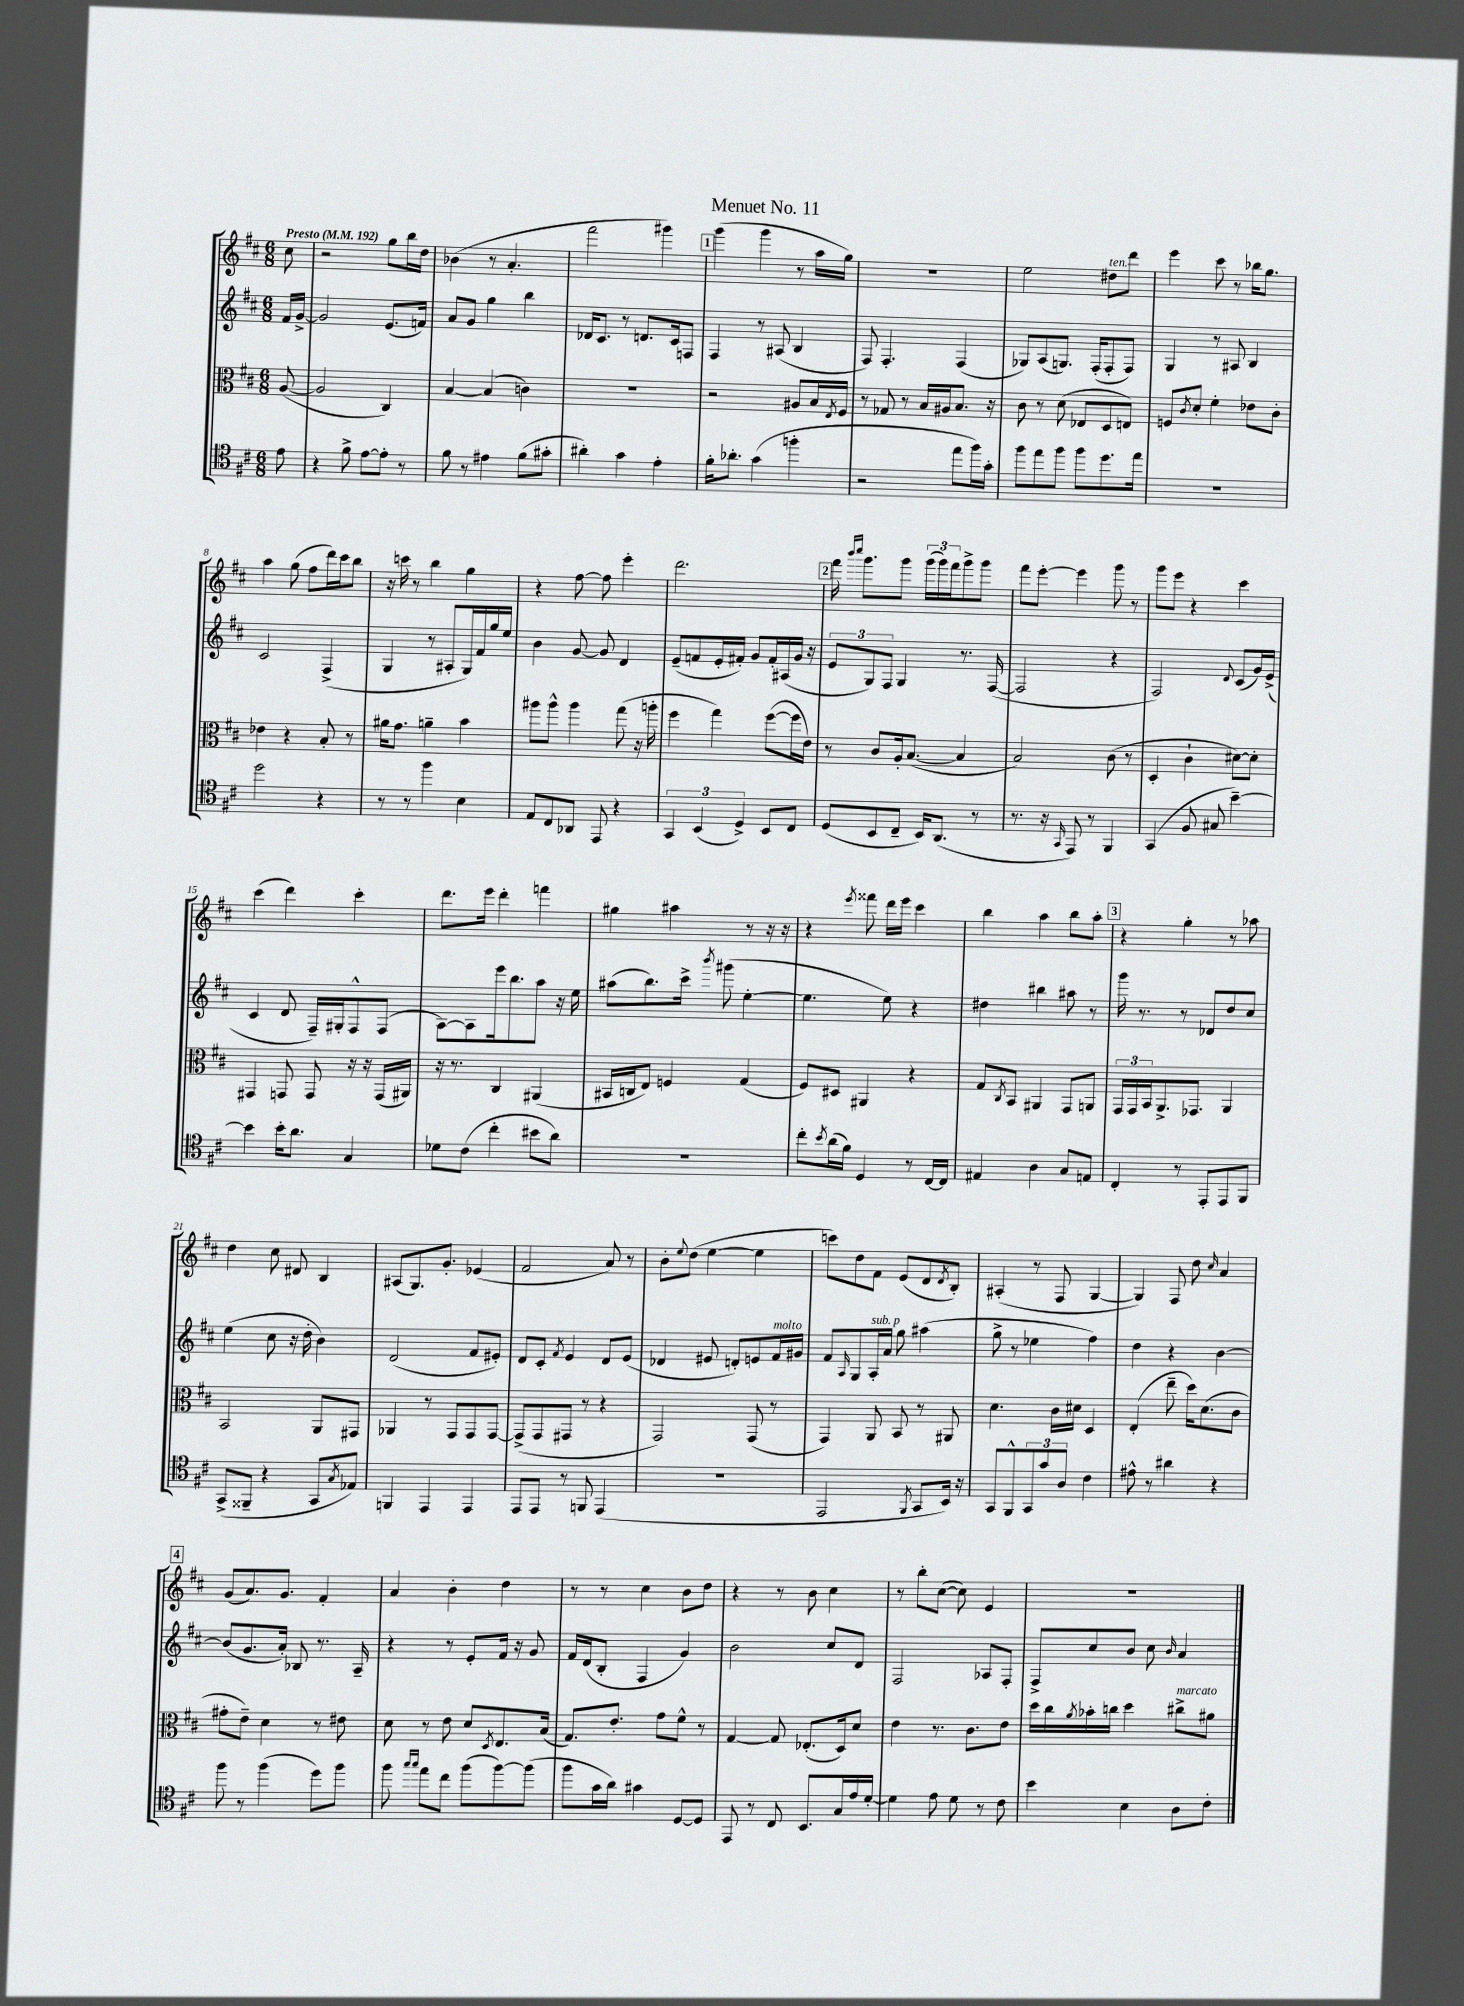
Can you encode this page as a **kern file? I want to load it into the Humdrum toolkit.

**kern	**kern	**kern	**kern
*part4	*part3	*part2	*part1
*staff4	*staff3	*staff2	*staff1
*clefC4	*clefC3	*clefG2	*clefG2
*k[f#c#]	*k[f#c#]	*k[f#c#]	*k[f#c#]
*M6/8	*M6/8	*M6/8	*M6/8
*MM192	*MM192	*MM192	*MM192
=	=	=	=
!	!	!	!LO:TX:a:B:t=Presto
8e\	([8A/	16f#/LL	8cc#\
.	.	[16g^/JJ	.
=1	=1	=1	=1
4r	2A/]	2g/]	2r
8f#^\	.	.	.
[8e\L	.	.	.
8e'\J]	4C#/)	(8.e/L	8gg\L
8r	.	.	16bb\L
.	.	16fn/Jk)	16dd\JJ
=2	=2	=2	=2
8f#\	[4B/	8a/L	(4b-X\
8r	.	8g/J	.
4e#X\	(4B/]	4gg\	8r
.	.	.	4.a'/
(8f#\L	4cn\)	4bb\	.
8g#X'\J	.	.	.
=3	=3	=3	=3
4a#X'\)	2.r	16d-X/KL	2fff#\
.	.	8.c#/J	.
4g\	.	8r	.
.	.	8.dn/L	.
4e'\	.	.	4ggg#X\)
.	.	16c#/k	.
.	.	8Fn/J	.
!!LO:REH:place=s1:t=1
=4	=4	=4	=4
16f#'\KL	2r	4F#/	(4ggg\
8.a-X'\J	.	.	.
(4g\	.	8r	4ggg\
.	.	(8A#X/	.
4ffn'\	8A#X/L	4B/	8r
.	16B/L	.	16aa\LL
.	8qE/	.	.
.	16F#/JJ	.	16gg\JJ)
=5	=5	=5	=5
2r	8r	8F#/)	2.r
.	8G-X/	4.F#'/	.
.	8r	.	.
.	16B/LL	.	.
.	16A#X/J	.	.
8ee\L	8.B/J	(4F#/	.
16ff#\L)	.	.	.
16g'\JJ	16r	.	.
=6	=6	=6	=6
8ff#\L	8c#\	8G-X/L)	2ee\
8ee\	8r	(8A/	.
8ff#\J	(8d\	8.Gn/J)	.
8ff#\L	8E-X/L	.	.
.	.	(16F#'/KL	.
!	!	!	!LO:TX:a:i:t=ten.
8.dd\	8D/	8F#'/	8dd#X\L
.	8En/J)	8F#/J)	8ddd\J
16ee\Jk	.	.	.
=7	=7	=7	=7
2.r	8Fn/L	4G/	4eee\
.	8qc#/	.	.
.	8d'/J	.	.
.	4f#'\	8r	8ccc#\
.	.	8A#X/	8r
.	8e-X\L	4B/	16bb-X\KL
.	.	.	8.gg\J
.	8c#'\J	.	.
!!LO:LB:g=z
=8	=8	=8	=8
2dd\	4e-X\	2c#/	4aa\
.	4r	.	(8gg\
.	.	.	8ff#\L
4r	8B'/	(4F#^/	16ddd\L)
.	.	.	16ccc#\J
.	8r	.	8bb\J
=9	=9	=9	=9
8r	16a#X\KL	4G/	16r
.	8.g\J	.	16cccn\
8r	.	.	8r
4ff#\	4an~\	8r	4bb\
.	.	8A#X'/L	.
4B\	4b\	16G/L)	4gg\
.	.	16f#/	.
.	.	16gg/	.
.	.	16ee/JJ	.
=10	=10	=10	=10
8E/L	8aa#X\L	4b\	4r
8C#/	8aa#^^\J	.	.
8AA-X/J	4aa#\	[8g/	[8ff#\
8EE/	.	8g/]	8ff#\]
4r	(8gg\	4d/	4eee'\
.	16r	.	.
.	16aan'\	.	.
=11	=11	=11	=11
6GG/	4ff#\	(8e~/L	2.ddd\
.	.	8fn/	.
(6BB/	.	.	.
.	4gg\)	16e'/L	.
.	.	16f#X'/JJ)	.
6D^/)	.	.	.
.	.	8g/L	.
8BB/L	([8ff#\L	16f#'/L	.
.	.	(16A#X/	.
8C#/J	16ff#\L]	16g/JJ	.
.	16e\JJ)	16r	.
!!LO:REH:place=s1:t=2
=12	=12	=12	=12
(8D/L	8r	12e/L	16fff#\
.	.	.	16qqbbb/LL
.	.	.	16qqcccc#/JJ
.	.	.	8.ggg\L
.	.	12G/)	.
8BB/	8c#/L	.	.
.	.	12F#/J	.
8C#~/J	16A'/k	4G/	8ggg\J
.	([8.B/J	.	.
16BB/KL)	.	.	(24ggg\LL
.	.	.	24ggg\)
(8.AA/J	.	.	.
.	.	.	24fff#\J
.	4B/]	8.r	8ggg^\
8r	.	.	8ggg\J
.	.	([16F#/	.
=13	=13	=13	=13
8.r	2B/)	2F#/]	8fff#\L
.	.	.	[8eee'\J
16r	.	.	.
16qqGG/	.	.	.
8EE/)	.	.	4eee\]
8r	.	.	.
4FF#/	(8c#\	4r	8ggg\
.	8r	.	8r
=14	=14	=14	=14
(4GG/	4D'/	2F#/)	8ggg\L
.	.	.	8eee\J
8F#/	4c#`\	.	4r
8G#X/	.	.	.
.	.	8qqd/	.
[4b~\)	[8d#X\L)	(8c#/L	4ccc#\
.	8d#'\J]	16g/L)	.
.	.	(16e^/JJ	.
!!LO:LB:g=z
=15	=15	=15	=15
4b\]	4GG#X/	4c#/	(4ccc#\
16b'\KL	8GGn/	8d/	4ddd\)
8.a\J	.	.	.
.	8GG/	16F#~/LL)	.
.	.	16G#X'/J	.
4G/	16r	8F#^^/	4ccc#'\
.	16r	.	.
.	(16GG/LL	(8F#/J	.
.	16AA#X/JJ)	.	.
=16	=16	=16	=16
8d-X\L	16r	[8A\L)	8.ddd\L
.	8.r	.	.
(8c#\J	.	8A\]	.
.	.	.	16eee\Jk
4cc#'\	4C#/	16eee\k	4ddd'\
.	.	8.bb\	.
8b#X\L	(4AA#X/	8aa\J	4fffn\
8a\J)	.	16r	.
.	.	16ee\	.
=17	=17	=17	=17
2.r	16BB#X/LL	(8aa#X\L	4gg#X\
.	16Cn/J	.	.
.	8E/J)	8.bb\)	.
.	4Fn/	.	4aa#X\
.	.	16ccc#^\Jk	.
.	.	8qbbb/	.
.	.	(8ggg#X\	.
.	(4G/	[4ee'\	8r
.	.	.	16r
.	.	.	16r
=18	=18	=18	=18
8cc#'\L	8F#/L)	4.ee\]	4r
8qb/	.	.	.
(16a\L	8D#X/J	.	.
16f#\JJ)	.	.	.
.	.	.	8qeee/
4D/	4AA#X/	.	8fff##X\
.	.	8ee\)	16ddd\LL
.	.	.	16eee\JJ
8r	4r	4r	4ccc#\
[16C#/LL	.	.	.
16C#/JJ]	.	.	.
=19	=19	=19	=19
4E#X/	8G/L	4dd#X\	4bb\
.	8qC#/	.	.
.	8BB/J	.	.
4A\	4AA#X/	4bb#X\	4aa\
8G/L	8GG/L	8aa#X\	8bb\L
8En/J	8AAn/J	8r	8aa'\J
!!LO:REH:place=s1:t=3
=20	=20	=20	=20
4C#'/	24GG/LL	16ggg\	4r
.	24GG/	.	.
.	.	8.r	.
.	24BB/J	.	.
.	8.AA^/	.	.
8r	.	8r	4gg'\
.	8.GG-X/J	.	.
8EE'/L	.	8d-X/L	.
8EE/	4AA/	8dd/	8r
8FF#/J	.	8cc#/J	8aa-X\
!!LO:LB:g=z
=21	=21	=21	=21
(8GG^/L	2BB/	(4ee\	4dd\
8FF##X~/J	.	.	.
4r	.	8cc#\	8cc#\
.	.	16r	8d#X/
.	.	16dd'\	.
8GG/L	8AA/L	4b\)	4B/
8qG/	.	.	.
8E-X/J)	8GG#X/J	.	.
=22	=22	=22	=22
4FFn/	4AA-X/	(2d/	(8A#X/L
.	.	.	8.G/)
4EE/	8r	.	.
.	.	.	8.g'/J
.	8GG/L	.	.
4EE/	8GG/	8f#/L	(4e-X/
.	[8GG/J	8e#X'/J)	.
=23	=23	=23	=23
8EE/L	(8GG^/L]	8d/L	2f#/
8EE/J	8GG/	8c#'/J	.
.	.	8qf#/	.
8r	8GG#X/J	4e/	.
8FFn/	8r	.	.
(4EE/	4r	8d/L	8a/)
.	.	(8e/J	8r
=24	=24	=24	=24
2.r	2GG/)	4d-X/	8b'\L
.	.	.	8qqee/
.	.	.	(8dd\J
.	.	8e#X/	[4ee\
.	.	8dn'/L)	.
.	(8GG/	8en/	4ee\]
!	!	!LO:TX:a:i:t=molto	!
.	8r	16f#/L	.
.	.	16g#X/JJ	.
=25	=25	=25	=25
2EE/	4GG/)	8f#/L	8cccn\L)
.	.	16qqA/	.
.	.	8G/	8dd\
!	!	!LO:TX:a:i:t=sub. p	!
.	8AA/	16A'/L	8f#\J
.	.	16a/JJ	.
.	8BB/	8gg\	(8e/L
8qFF#/	.	.	.
8GG/L	8r	(4aa#X\	8d/
.	.	.	8qd/
16BB/Jk)	8AA#X/	.	8B'/J)
16r	.	.	.
=26	=26	=26	=26
8GG/L	4.d\	8gg^\	(4A#X'/
8FF#^^/	.	8r	.
12GG/	.	4ee-X\	8r
12g/	.	.	.
.	16c#\LL	.	8F#/
12A/J	.	.	.
.	16d#X\JJ	.	.
4c#\	4D/	4ff#\)	[4G/
=27	=27	=27	=27
8e#X^^\	(4E'/	4dd\	4G/])
8r	.	.	.
4a#X\	8ee~\	4r	8F#/
.	16dd\KL)	.	8dd\
.	(8.d\	.	.
.	.	.	16qqcc#/
4r	.	[4b\	4a/
.	8c#\J	.	.
!!LO:LB:g=z
!!LO:REH:place=s1:t=4
=28	=28	=28	=28
8ff#\	8g#X'\L	(8b/L]	(8g/L
8r	8e~\J)	8.g/	8.a/)
(4ff#\	4d\	.	.
.	.	16a'/Jk)	8.g/J
.	.	8B-X/	.
8dd\L)	8r	8.r	4f#'/
8ff#\J	8e#X\	.	.
.	.	16A~/	.
=29	=29	=29	=29
8ff#\	8d\	4r	4a/
16qqgg/LL	.	.	.
16qqgg/JJ	.	.	.
8ee\L	8r	.	.
8cc#\J	8e\	8r	4b'\
(8ff#\L	8d/L	8e'/L	.
.	8qD/	.	.
[8ff#\)	8.E/	16f#/Jk	4dd\
.	.	16r	.
(8ff#\J]	.	8g/	.
.	(16B/Jk	.	.
=30	=30	=30	=30
8ff#\L	8.G/L)	16f#/LL	8r
.	.	(16d/J	.
16g\L	.	8B'/J	8r
16a\JJ)	8.e'/J	.	.
4g#X\	.	4F#/	4cc#\
.	8g\L	.	.
[8D/L	8f#^^\J	4g/)	8b\L
8D/J]	8r	.	8dd\J
=31	=31	=31	=31
8EE/	[4G/	2b\	4r
8r	.	.	.
8C#/	8G/]	.	8r
8.BB/L	(8.E-X'/L	.	8b\
.	.	8cc#/L	4cc#\
16G/L	16D/k)	.	.
16e/	8d/J	8d/J	.
[16d'/JJ	.	.	.
=32	=32	=32	=32
4d\]	4e\	2F#/	8r
.	.	.	8bb'\L
8e\	8.r	.	([8cc#\J
8d\	.	.	8cc#\])
.	8.c#\L	.	.
8r	.	8A-X/L	4e/
8c#\	8e\J	8F#'/J	.
=33	=33	=33	=33
4b\	16dd\LL	8F#^/L	2.r
.	16cc#\	.	.
.	8qa/	.	.
.	16b-X'\	8cc#/	.
.	16ccn\JJ	.	.
4B\	4dd\	8b/J	.
.	.	8cc#\	.
.	.	16qqb/	.
!	!LO:TX:a:i:t=marcato	!	!
8A\L	8cc#X^\L	4a/	.
8c#'\J	8a#X\J	.	.
==	==	==	==
*-	*-	*-	*-
